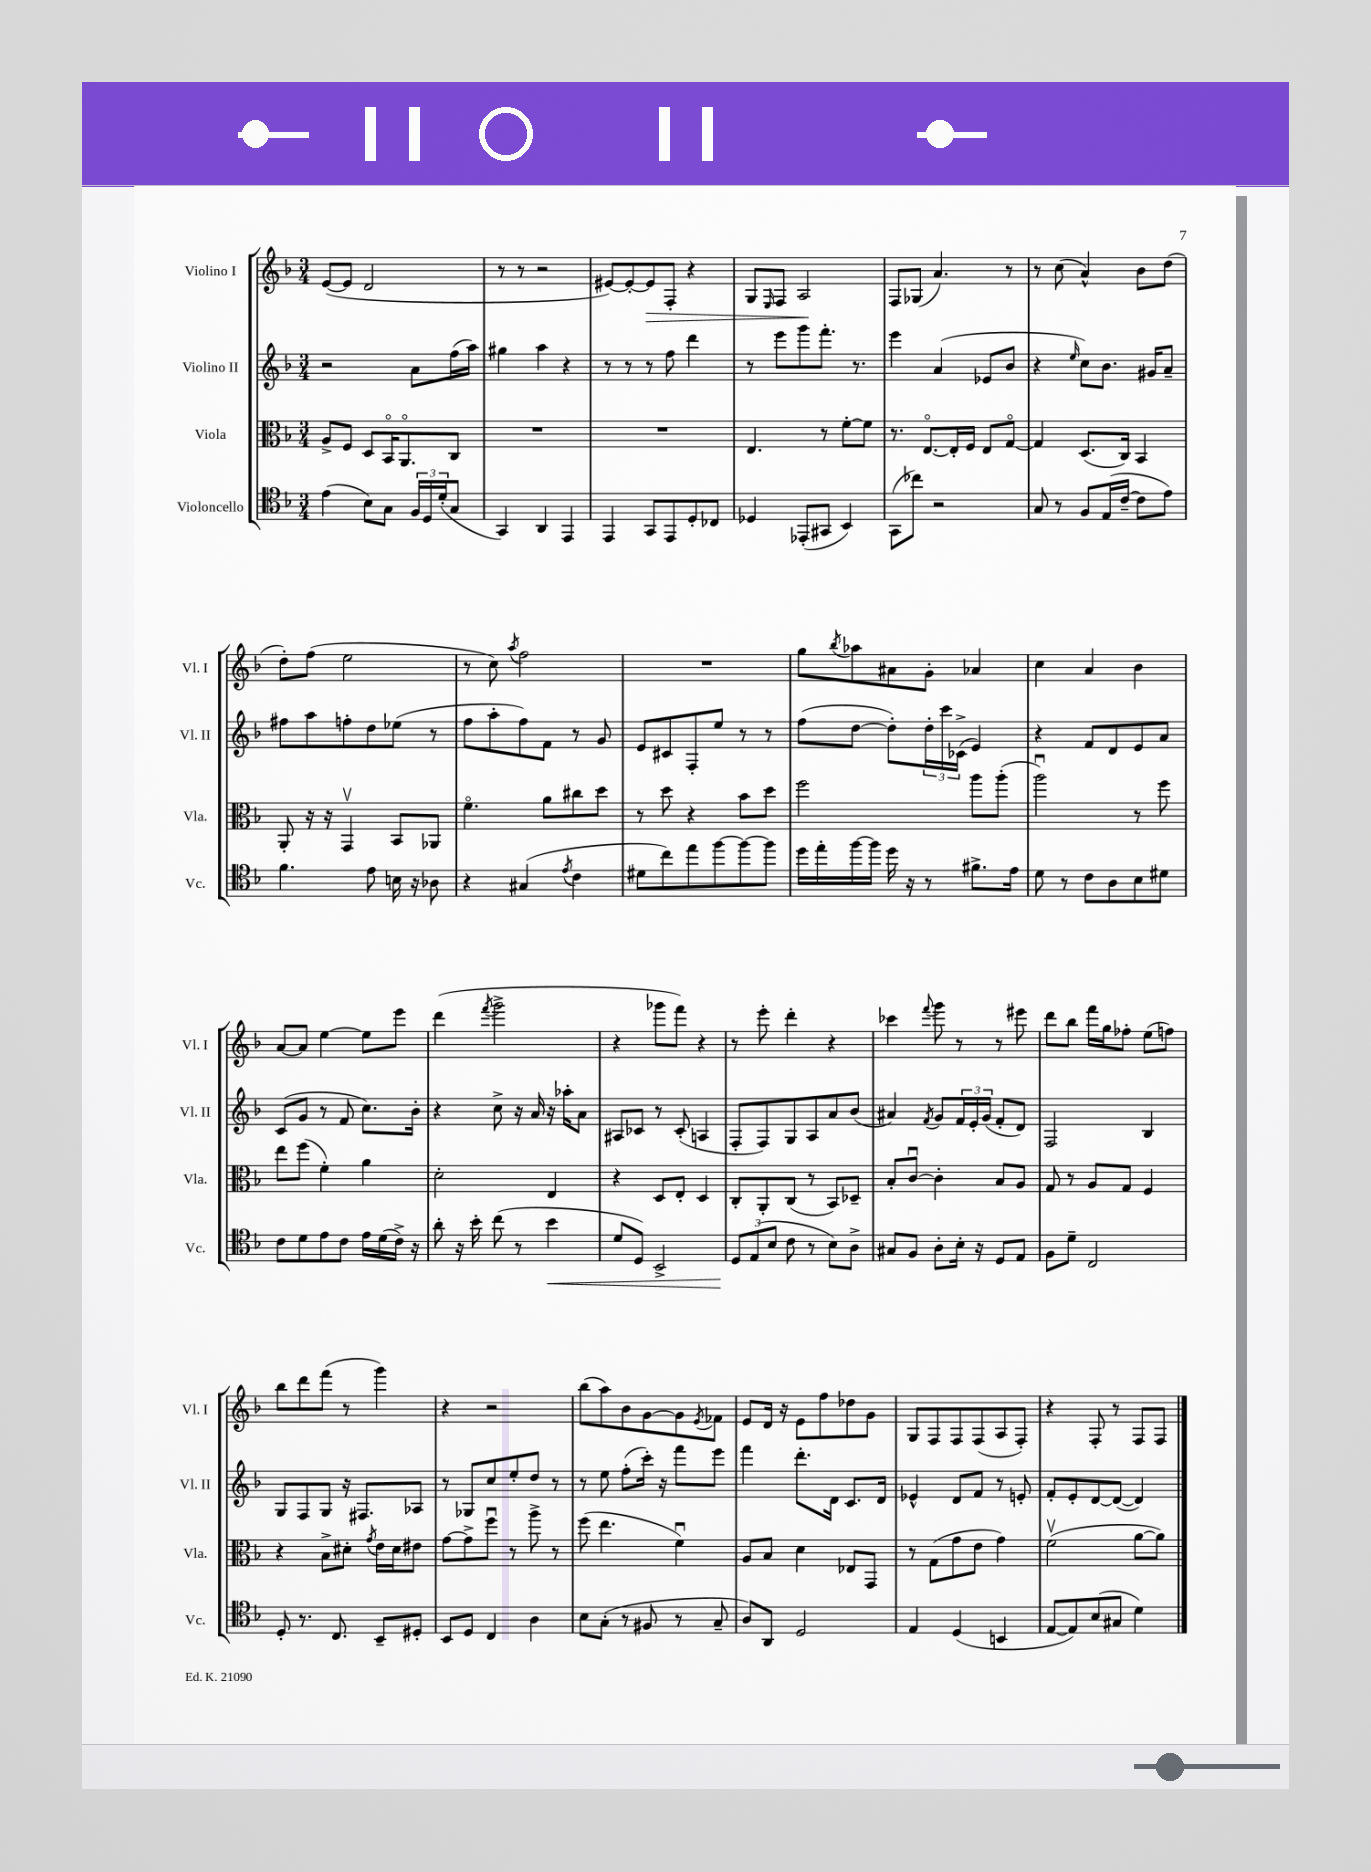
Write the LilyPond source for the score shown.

<<
\new StaffGroup <<
\new Staff = "s0" \with { instrumentName = "Violino I" shortInstrumentName = "Vl. I" } {
    \clef treble \key f \major \numericTimeSignature \time 3/4
    e'8~( e'8 d'2 |
    r8 r8 r2 |
    eis'8~) eis'8~-. eis'8\> f8-. r4 |
    g8 \grace { e16 } f8 a2\! |
    f8 ges8( a'4.) r8 |
    r8 c''8( a'4-^) bes'8 d''8( |
    d''8-.) f''8( e''2 |
    r8 c''8) \acciaccatura { a''8 } f''2 |
    R2. |
    g''8 \acciaccatura { bes''8 } aes''8 ais'8 g'8-. aes'4 |
    c''4 a'4 bes'4 |
    a'8~ a'8 e''4~ e''8 e'''8 |
    d'''4( \acciaccatura { f'''8 } g'''2-> |
    r4 ges'''8 f'''8) r4 |
    r8 e'''8-. d'''4-. r4 |
    ces'''4 \appoggiatura { f'''8 } g'''8 r8 r8 eis'''8 |
    d'''8 bes''8 f'''16 g''16 fes''8-. e''8( f''8) |
    bes''8 d'''8 f'''8( r8 g'''4) |
    r4 r2 |
    bes''8( a''8) bes'8 g'8~ g'8 \acciaccatura { e'8 } fes'8 |
    e'8 d'16 r16 e'8 f''8 des''8 g'8 |
    g8 f8 f8 f8( a8 f8-.) |
    r4 f8-. r8 f8 f8 \bar "|." |
}
\new Staff = "s1" \with { instrumentName = "Violino II" shortInstrumentName = "Vl. II" } {
    \clef treble \key f \major \numericTimeSignature \time 3/4
    r2 a'8 f''16( a''16) |
    gis''4 a''4 r4 |
    r8 r8 r8 f''8 d'''4 |
    r8 e'''8 g'''8 f'''8.-. r8. |
    e'''4 a'4( ees'8 bes'8 |
    r4 \grace { e''16 } c''8) bes'8. gis'16 a'8-- |
    fis''8 a''8 f''8-. d''8 ees''8( r8 |
    f''8 a''8-. f''8) f'8 r8 g'8 |
    e'8 cis'8 f8-. e''8 r8 r8 |
    f''8( d''8~ d''8-.) \tuplet 3/2 { d''16-. c'''16 ces'16->( } e'4) |
    r4 f'8 d'8 e'8 a'8 |
    c'8( g'8 r8 f'8 c''8.) bes'16-. |
    r4 c''8-> r16 a'16 r16 aes''16-. a'8 |
    ais8 ces'8 r8 ces'8-.( a4 |
    f8-. f8) g8 a8 a'8 bes'8( |
    ais'4) \acciaccatura { f'8 } g'8 \tuplet 3/2 { f'16 e'16-. g'16( } f'8-. d'8) |
    f2 bes4 |
    g8 f8 g8 r16 fis8. aes8 |
    r8 ges8 c''8 e''8-. d''8 r8 |
    r8 e''8 f''8-.( c'''16-.) r16 f'''8 e'''8 |
    f'''4 d'''8.-. d'16 c'8. d'16 |
    ees'4-^ d'8 f'8 r8 e'8-. |
    f'8-. e'8-. d'8~ d'8~( d'4) \bar "|." |
}
\new Staff = "s2" \with { instrumentName = "Viola" shortInstrumentName = "Vla." } {
    \clef alto \key f \major \numericTimeSignature \time 3/4
    a8-> f8 d8 bes,16\flageolet a,8.\flageolet c8 |
    R2. |
    R2. |
    e4. r8 f'8~-. f'8 |
    r8. e8.~\flageolet e16-. f16 e8 g8~\flageolet |
    g4 d8.( c16) bes,4 |
    a,8-. r16 r16 g,4\upbow bes,8 aes,8 |
    f'4.\flageolet a'8 cis''8 d''8 |
    r8 d''8 r4 bes'8 d''8 |
    f''2 a''8 a''8-.( |
    a''2\downbow) r8 f''8 |
    e''8 f''8( f'4-.) a'4 |
    d'2-. e4 |
    r4 d8 e8-. d4 |
    c8-. a,8-. c8( r8 bes,8) des8-- |
    bes8-. c'8~\downbow c'4-. bes8 a8 |
    g8 r8 a8 g8 f4 |
    r4 bes8-> dis'8-. \acciaccatura { g'8 } e'16 dis'16 eis'8 |
    g'8~ g'8-> f''8\downbow r8 a''8-> r8 |
    f''8( e''4. f'4\downbow) |
    a8 bes8 d'4 ees8 g,8 |
    r8 g8( g'8 e'8 g'4) |
    f'2\upbow( a'8~ a'8) \bar "|." |
}
\new Staff = "s3" \with { instrumentName = "Violoncello" shortInstrumentName = "Vc." } {
    \clef tenor \key f \major \numericTimeSignature \time 3/4
    e'4( bes8) g8 \tuplet 3/2 { f16 d16 d'16-.( } g8 |
    g,4) a,4 e,4 |
    e,4 g,8 e,8 d8-. ces8 |
    des4 ees,8-.( gis,8 bes,4) |
    g,8( ces''8) r2 |
    g8 r8 f8 e16( c'16~-- c'8 e'8) |
    f'4. e'8 b16 r16 aes8 |
    r4 gis4( \acciaccatura { e'8 } c'4 |
    dis'8 c''8) e''8 f''8~ f''8~ f''8 |
    d''16 e''16-. f''16~ f''16 d''16 r16 r8 fis'8.-> e'16 |
    d'8 r8 c'8 a8 bes8 dis'8 |
    c'8 d'8 e'8 c'8 e'16 d'16( c'16->) r16 |
    a'8-. r16 bes'16-. c''8( r8 bes'4\< |
    d'8 d8) bes,2-> |
    \tuplet 3/2 { d8\! e8( bes8 } c'8 r8 bes8) a8-> |
    gis8 f8 a8-. bes16-. r16 d8 e8 |
    f8 d'8-- c2 |
    d8-. r8. c8. bes,8-- dis8-. |
    bes,8 d8 c4 a4 |
    bes8 g8-.( r8 fis8 r8 g8-- |
    a8) a,8 d2 |
    e4 d4( b,4 |
    e8~ e8) bes8( gis8 d'4) \bar "|." |
}
>>
>>
\layout { \context { \Score \remove "Bar_number_engraver" } }
